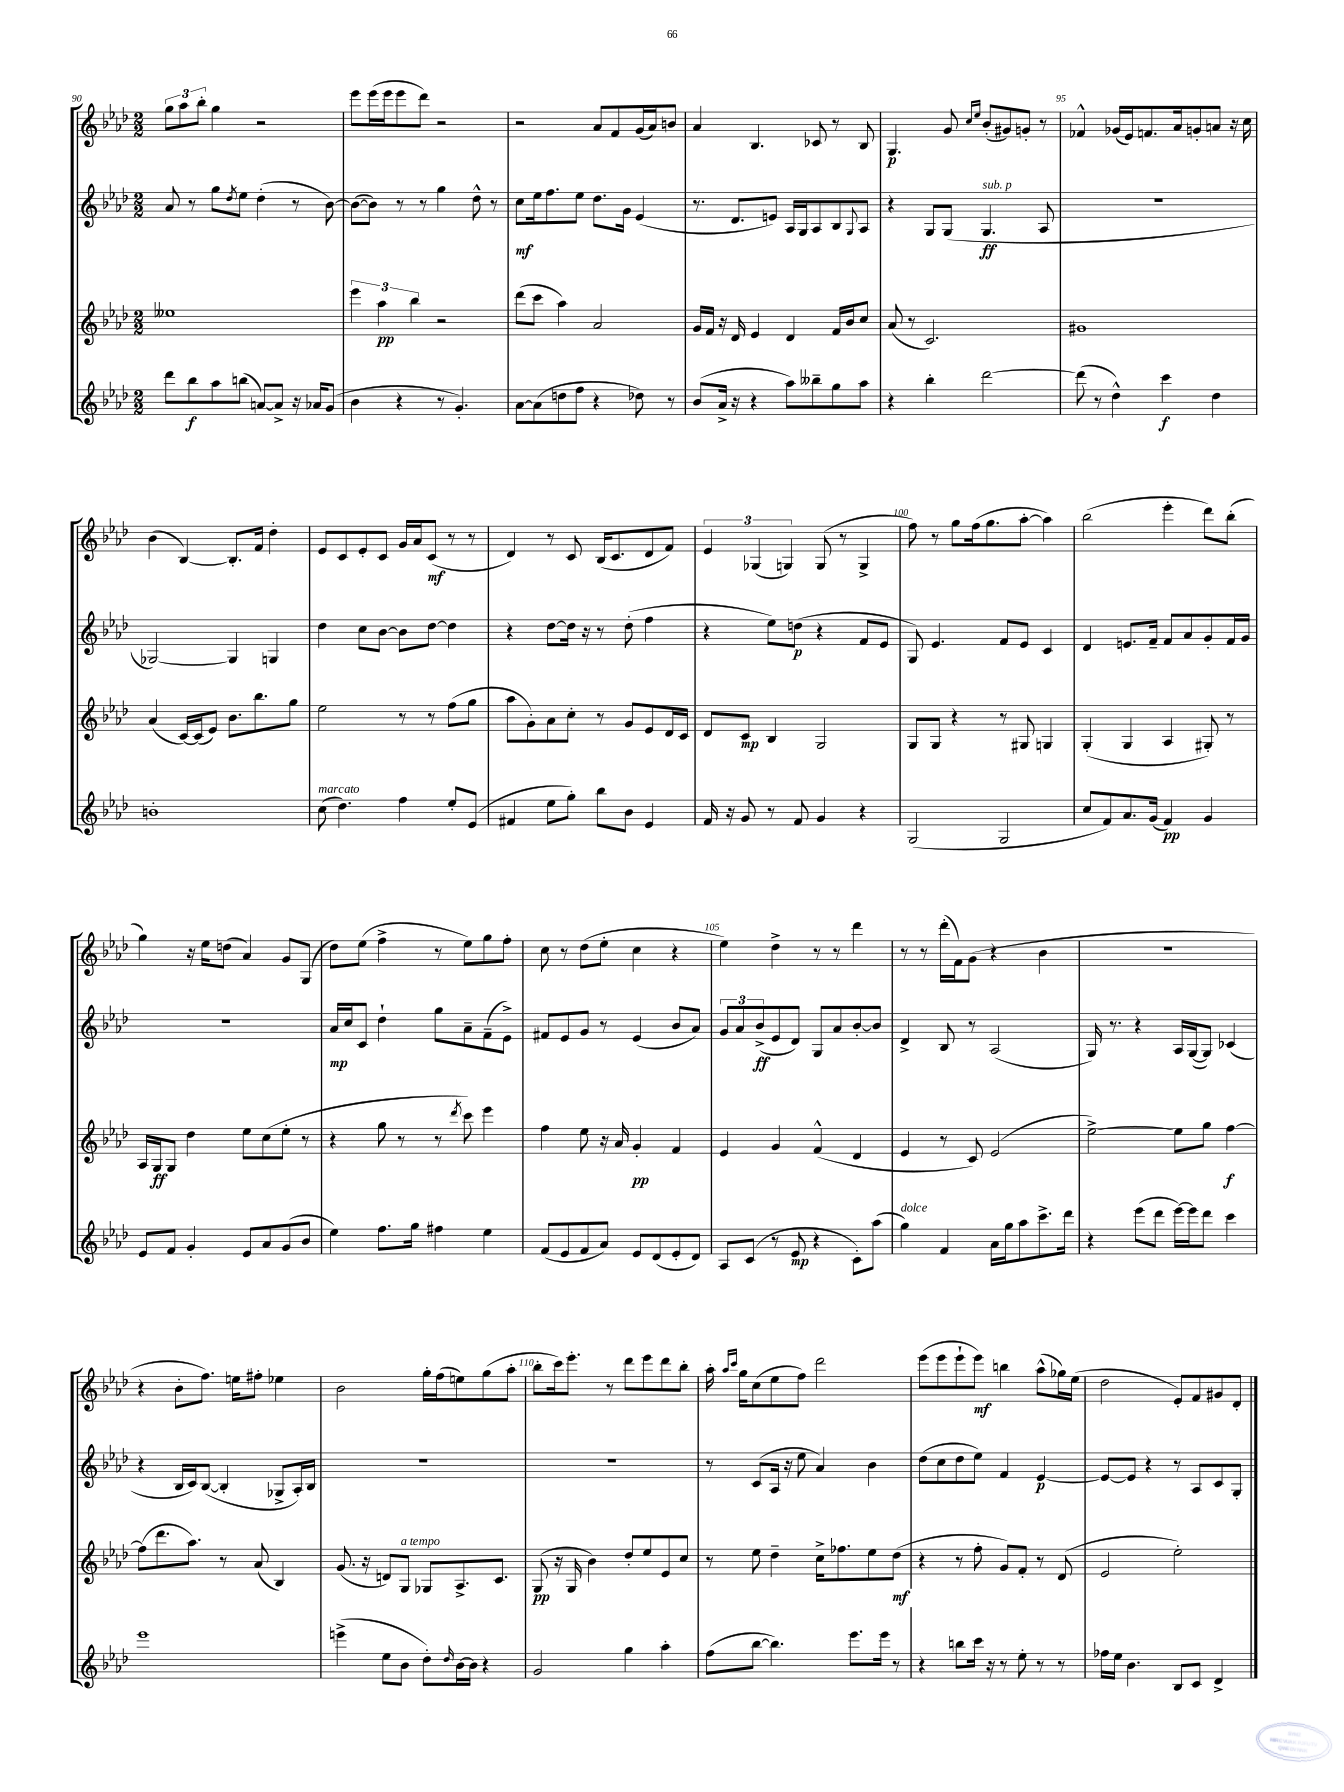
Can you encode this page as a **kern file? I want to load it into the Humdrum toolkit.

**kern	**kern	**kern	**kern
*staff4	*staff3	*staff2	*staff1
*clefG2	*clefG2	*clefG2	*clefG2
*k[b-e-a-d-]	*k[b-e-a-d-]	*k[b-e-a-d-]	*k[b-e-a-d-]
*M2/2	*M2/2	*M2/2	*M2/2
8ddd-	1ee--	8a-	12gg
.	.	.	12aa-
8bb-	.	8r	.
.	.	.	12bb-'
8aa-	.	8gg	4gg
.	.	8qdd-	.
(8bb	.	8ee-	.
[8a)	.	(4dd-'	2r
8a^]	.	.	.
16r	.	8r	.
16a-	.	.	.
(8g	.	[8b-)	.
=	=	=	=
4b-	6eee-	(8b-_	8eee-
.	.	8b-])	(16eee-
.	6aa-	.	.
.	.	.	16eee-
4r	.	8r	8eee-
.	6bb-	.	.
.	.	8r	8ddd-)
8r	2r	4gg	2r
4.g')	.	.	.
.	.	8dd-^^	.
.	.	8r	.
=	=	=	=
[8a-	(8ddd-	8cc	2r
(8a-]	8ccc	16ee-	.
.	.	8.ff	.
8dd	4aa-)	.	.
8ff	.	8ee-	.
4r	2a-	8.dd-	8a-
.	.	.	8f
.	.	16g	.
8dd-)	.	(4e-	(16g
.	.	.	16a-)
8r	.	.	8b
=	=	=	=
(8b-	16g	8.r	4a-
.	16f	.	.
16a-^	16r	.	.
16r	16d-	8.d-	.
4r	4e-	.	4.B-
.	.	8e)	.
8aa-)	4d-	16A-	.
.	.	16G	.
8bb--~	.	8A-	8c-
8gg	16f	8B-	8r
.	16b-	.	.
.	.	8qqG	.
8aa-	8cc	8A-	8B-
=	=	=	=
4r	(8a-	4r	4.G
.	8r	.	.
4bb-'	2.c)	8G	.
.	.	(8G	8g
.	.	.	16qqcc
.	.	.	16qqee-
[2ddd-	.	4.G	(8b-'
.	.	.	8g#)
.	.	.	8g'
.	.	8A-	8r
=	=	=	=
(8ddd-]	1g#	1r	4f-^^
8r	.	.	.
4dd-^^)	.	.	(16g-
.	.	.	16e-)
.	.	.	8.f
4ccc	.	.	.
.	.	.	16a-
.	.	.	8g'
4dd-	.	.	8a
.	.	.	16r
.	.	.	16cc
=	=	=	=
1b'	(4a-	[2G-)	(4b-
.	[16c)	.	[4B-)
.	(16c]	.	.
.	8e-)	.	.
.	8.b-	4G-]	8.B-']
.	8.bb-	.	16f
.	.	4G	4dd-'
.	8gg	.	.
=	=	=	=
(8cc	2ee-	4dd-	8e-
4.dd-)	.	.	8c
.	.	8cc	8e-'
.	.	[8b-	8c
4ff	8r	8b-]	16g
.	.	.	16a-
.	8r	[8dd-	(8c
8ee-'	(8ff	4dd-]	8r
(8e-	8gg	.	8r
=	=	=	=
4f#	8aa-	4r	4d-)
.	8g')	.	.
8ee-	8a-	[8dd-	8r
8gg')	8cc'	16dd-]	8c
.	.	16r	.
8bb-	8r	8r	(16B-
.	.	.	8.c
8b-	8g	(8dd-'	.
4e-	8e-	4ff	8d-
.	16d-	.	8f)
.	16c	.	.
=	=	=	=
16f	8d-	4r	6e-
16r	.	.	.
8g	8c	.	.
.	.	.	(6G-
8r	4B-	8ee-)	.
.	.	.	6G)
8f	.	(8dd	.
4g	2G	4r	(8G
.	.	.	8r
4r	.	8f	4G^
.	.	8e-	.
=	=	=	=
(2G	8G	8G)	8ff)
.	8G	4.e-	8r
.	4r	.	8gg
.	.	.	(16ff
.	.	.	8.gg
2G	8r	8f	.
.	8G#	8e-	[8aa-'
.	4G	4c	4aa-])
=	=	=	=
8cc	(4G'	4d-	(2bb-
8f)	.	.	.
8.a-	4G	8.e	.
(16g	.	16f~	.
4f)	4A-	8f	4eee-'
.	.	8a-	.
4g	8G#')	8g'	8ddd-)
.	8r	16f	(8bb-'
.	.	16g	.
=	=	=	=
8e-	16A-	1r	4gg)
.	16G	.	.
8f	8G	.	.
4g'	4dd-	.	16r
.	.	.	16ee-
.	.	.	(8dd
8e-	8ee-	.	4a-)
8a-	(8cc	.	.
(8g	8ee-'	.	8g
8b-	8r	.	(8G
=	=	=	=
4ee-)	4r	16a-	8dd-)
.	.	16cc	.
.	.	8c	(8ee-
8.ff	8gg	4dd-`	4ff^
.	8r	.	.
16gg	.	.	.
4ff#	8r	8gg	8r
.	8qddd-	.	.
.	8ccc)	8a-~	8ee-)
4ee-	4eee-	(8f~	8gg
.	.	8e-^)	8ff'
=	=	=	=
(8f	4ff	8f#	8cc
8e-	.	8e-	8r
8f	8ee-	8g	(8dd-
8a-)	16r	8r	8ee-'
.	16a-	.	.
8e-	4g'	(4e-	4cc
(8d-	.	.	.
8e-'	4f	8b-	4r
8d-)	.	8a-)	.
=	=	=	=
8A-	4e-	12g	4ee-)
.	.	12a-	.
(8c	.	.	.
.	.	(12b-^	.
8r	4g	8e-	4dd-^
8e-	.	8d-)	.
4r	(4f^^	8G	8r
.	.	8a-	8r
8c')	4d-	[8b-'	4ddd-
(8aa-	.	8b-]	.
=	=	=	=
4gg)	4e-	4d-^	8r
.	.	.	8r
4f	8r	8B-	(16ddd-'
.	.	.	16f)
.	8c)	8r	(8g
16a-	(2e-	(2A-	4r
16gg	.	.	.
8aa-	.	.	.
8.ccc^	.	.	4b-
16ddd-	.	.	.
=	=	=	=
4r	[2ee-^)	16G)	1r
.	.	8.r	.
(8eee-	.	4r	.
8ddd-	.	.	.
[16eee-)	8ee-]	16A-	.
16eee-]	.	([16G	.
8ddd-	8gg	8G])	.
4ccc	[4ff	(4c-	.
=	=	=	=
1eee-	(8ff]	4r	4r
.	8.ddd-	.	.
.	.	16B-	8b-'
.	8.aa-)	16c)	.
.	.	([8B-	8.ff)
.	8r	4B-']	.
.	.	.	16ee
.	(8a-	.	8ff#'
.	4B-)	8G-^	4ee-
.	.	16A-')	.
.	.	16B-	.
=	=	=	=
(4eee^	(8.g	1r	2b-
.	16r	.	.
8ee-	8d)	.	.
8b-	8G	.	.
8dd-')	8G-	.	16gg'
.	.	.	(16ff
16qqdd-	.	.	.
[16b-	8.A-^	.	8ee)
16b-]	.	.	.
4r	.	.	(8gg
.	8.c	.	.
.	.	.	8aa-'
=	=	=	=
2g	(8G	1r	8bb-'
.	16r	.	16ccc)
.	16G	.	8.eee-'
.	4b-)	.	.
.	.	.	8r
4gg	8dd-'	.	8ddd-
.	8ee-	.	8eee-
4aa-'	8e-	.	8ddd-
.	8cc	.	8bb-'
=	=	=	=
(8ff	8r	8r	16aa-'
.	.	.	16qqaa-
.	.	.	16qqccc
.	.	.	16gg
[8bb-	8ee-	(8c	(8cc
4.bb-])	4dd-~	16A-	8ee-
.	.	16r	.
.	.	8ee-	8ff)
.	16cc^	4a-)	2ddd-
.	8.ff-	.	.
8.eee-	.	.	.
.	8ee-	4b-	.
16eee-	.	.	.
8r	(8dd-	.	.
=	=	=	=
4r	4r	(8dd-	(8eee-
.	.	8cc	8eee-
8bb	8r	8dd-	8eee-`
16ccc	8ff'	8ee-)	8eee-)
16r	.	.	.
8r	8g)	4f	4bb
8ee-'	8f'	.	.
8r	8r	[4e-	(8aa-^^
8r	(8d-	.	16gg-)
.	.	.	(16ee-
=	=	=	=
16ff-	2e-	8e-_	2dd-
16ee-	.	.	.
4.b-	.	8e-]	.
.	.	4r	.
8B-	2ee-')	8r	8e-')
8c	.	8A-	8f
4d-^	.	8c	8g#
.	.	8G'	8d-'
==	==	==	==
*-	*-	*-	*-
